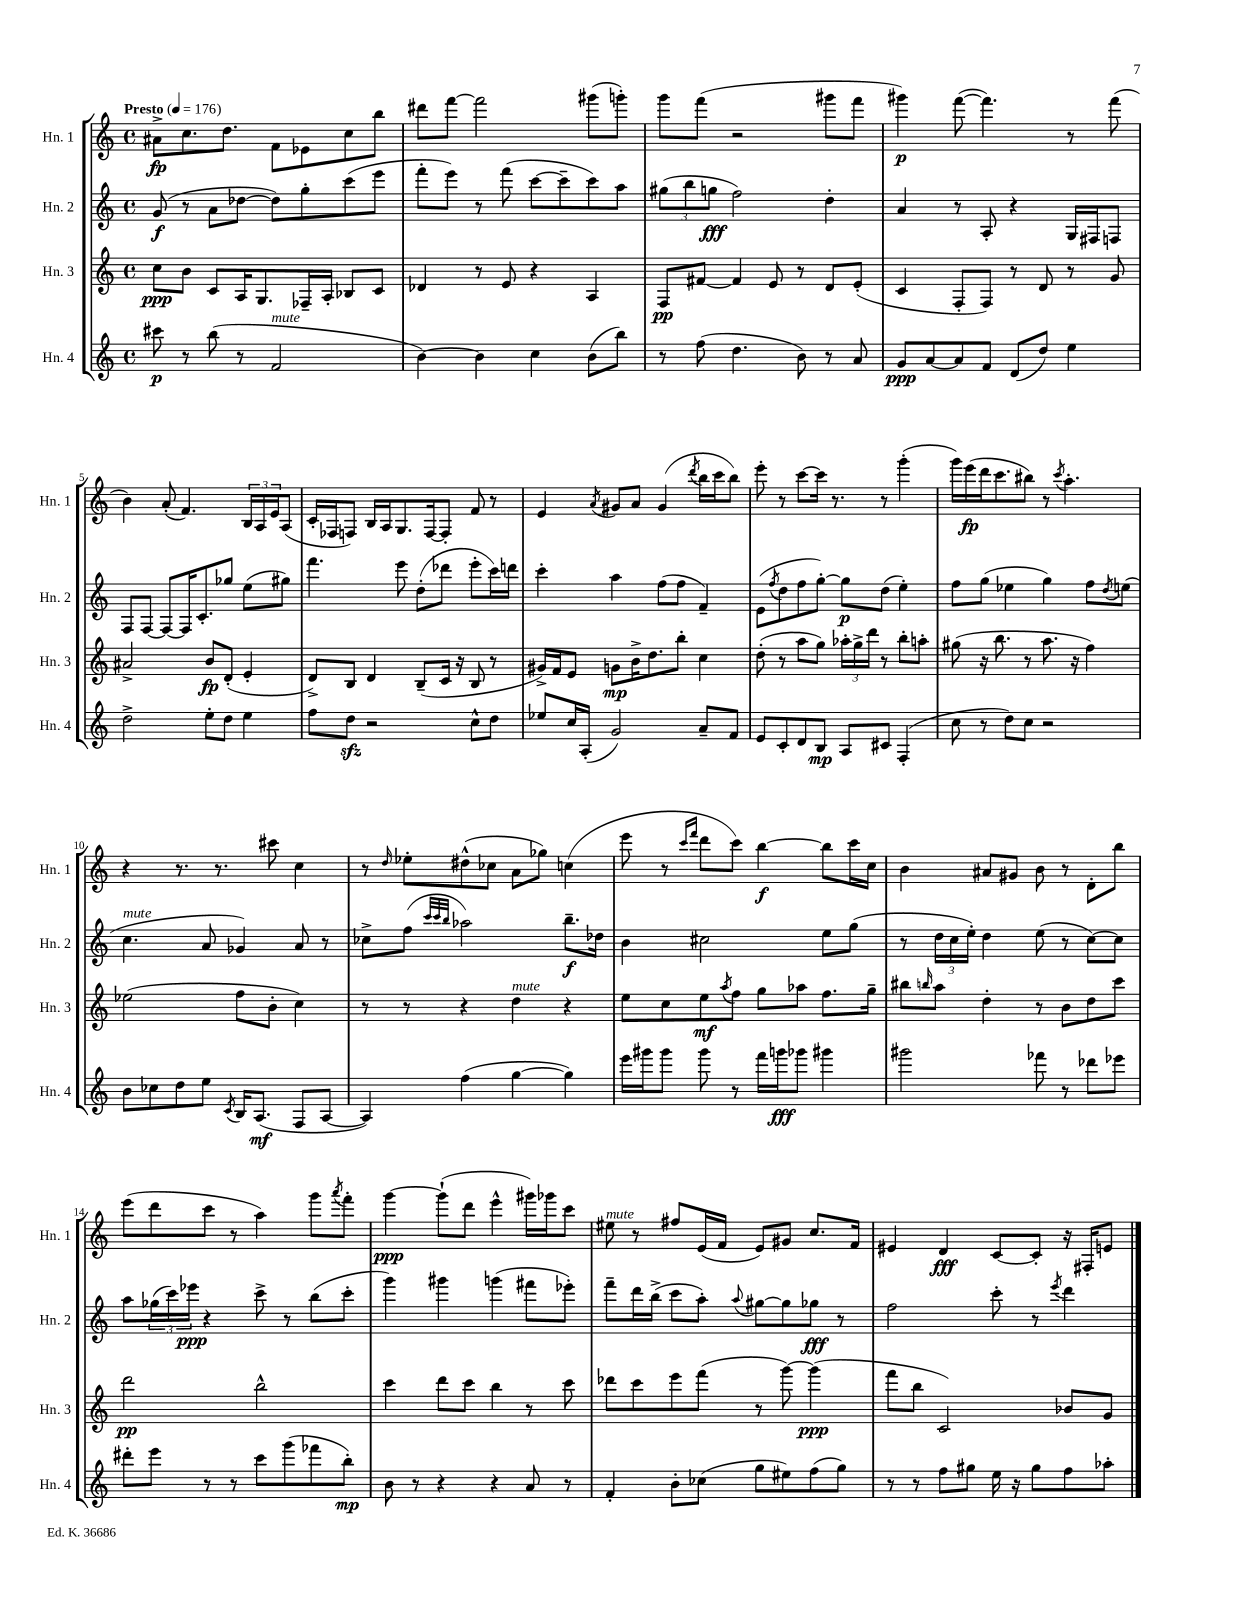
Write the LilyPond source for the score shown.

<<
\new StaffGroup <<
\new Staff = "s0" \with { instrumentName = "Hn. 1" shortInstrumentName = "Hn. 1" } {
    \clef treble \key c \major \defaultTimeSignature \time 4/4 \tempo "Presto" 4 = 176
    ais'8->\fp c''8. d''8. f'8 ees'8 c''8 b''8 |
    dis'''8 f'''8~ f'''2 gis'''8( g'''8-.) |
    g'''8 f'''8( r2 gis'''8 f'''8 |
    gis'''4\p) f'''8~( f'''4.) r8 f'''8( |
    b'4) a'8-.( f'4.) \tuplet 3/2 { b16 a16 e'16 } a8( |
    c'16-. fes16 f8) b16 a16 g8. f16~ f8-. f'8 r8 |
    e'4 \acciaccatura { a'8 } gis'8 a'8 gis'4( \acciaccatura { d'''8 } b''16 c'''16 b''8) |
    e'''8-. r8 c'''8~ c'''16 r8. r8 g'''4-.( |
    g'''16) e'''16\fp( d'''16 c'''8. bis''8) r8 \acciaccatura { c'''8 } a''4.-. |
    r4 r8. r8. cis'''8 c''4 |
    r8 \grace { d''16 } ees''8-. dis''8-^( ces''8 a'8 ges''8) c''4( |
    e'''8 r8 \grace { c'''16 f'''16 } d'''8 c'''8) b''4~\f b''8 c'''16 c''16 |
    b'4 ais'8 gis'8 b'8 r8 d'8-. b''8 |
    e'''8( d'''8 c'''8 r8 a''4) g'''8 \acciaccatura { a'''8 } f'''8-. |
    g'''4~\ppp g'''8-!( d'''8 e'''4-^ gis'''16) ges'''16 c'''8 |
    eis''8^\markup { \italic "mute" } r8 fis''8 e'16( f'16 e'8) gis'8 c''8. f'16 |
    eis'4 d'4\fff c'8~ c'8-. r16 fis16-. e'8 \bar "|." |
}
\new Staff = "s1" \with { instrumentName = "Hn. 2" shortInstrumentName = "Hn. 2" } {
    \clef treble \key c \major \defaultTimeSignature \time 4/4
    g'8\f( r8 a'8 des''8~ des''8) g''8-. c'''8( e'''8 |
    f'''8-. e'''8) r8 f'''8( c'''8~ c'''8-- c'''8) a''8 |
    \tuplet 3/2 { gis''8( b''8 g''8\fff } f''2) d''4-. |
    a'4 r8 a8-. r4 g16 fis16 f8 |
    f8 f8~ f8~ f16 c'8.-. ges''8 e''8( gis''8) |
    f'''4. e'''8 d''8-.( des'''8 e'''8-. c'''16) d'''16 |
    c'''4-. a''4 f''8( f''8 f'4--) |
    e'8( \acciaccatura { f''8 } d''8 f''8 g''8~-.) g''8\p d''8( e''4-.) |
    f''8 g''8( ees''4 g''4) f''8 \acciaccatura { d''8 } e''8( |
    c''4.^\markup { \italic "mute" } a'8 ges'4) a'8 r8 |
    ces''8-> f''8( \grace { c'''32 c'''32 b''32 } aes''2) b''8.--\f des''16 |
    b'4 cis''2 e''8 g''8( |
    r8 \tuplet 3/2 { d''16 c''16 e''16-.) } d''4 e''8( r8 c''8~) c''8 |
    a''8 \tuplet 3/2 { ges''16( c'''16) ees'''16\ppp } r4 c'''8-> r8 b''8( c'''8-. |
    g'''4) gis'''4 g'''4( fis'''8 ees'''8-.) |
    f'''8-- d'''16 b''16->( c'''8 a''8-.) \appoggiatura { a''8 } gis''8~ gis''8 ges''8\fff r8 |
    f''2 c'''8-. r8 \acciaccatura { e'''8 } d'''4 \bar "|." |
}
\new Staff = "s2" \with { instrumentName = "Hn. 3" shortInstrumentName = "Hn. 3" } {
    \clef treble \key c \major \defaultTimeSignature \time 4/4
    c''8\ppp b'8 c'8 a16 g8. fes16-- a16-. bes8 c'8 |
    des'4 r8 e'8 r4 a4 |
    f8\pp fis'8~ fis'4 e'8 r8 d'8 e'8-.( |
    c'4 f8-. f8) r8 d'8 r8 g'8 |
    ais'2-> b'8\fp d'8-.( e'4-. |
    d'8->) b8 d'4 b8--( c'16 r16 b8 r8 |
    gis'16->) f'16 e'8 g'8\mp b'16-> d''8. b''8-. c''4 |
    d''8-.( r8 a''8 g''8) \tuplet 3/2 { aes''16-. g''16-> d'''16 } r8 b''8-. a''8-. |
    gis''8( r16 b''8. r8 a''8. r16 f''4) |
    ees''2( f''8 b'8-. c''4) |
    r8 r8 r4 d''4^\markup { \italic "mute" } r4 |
    e''8 c''8 e''8\mf \acciaccatura { a''8 } f''8 g''8 aes''8 f''8. g''16-- |
    bis''8 \grace { b''16 } a''8 d''4-. r8 b'8 d''8 c'''8 |
    d'''2\pp b''2-^ |
    c'''4 d'''8 c'''8 b''4 r8 c'''8 |
    des'''8 c'''8 e'''8 f'''8( r8 g'''8~) g'''4\ppp( |
    f'''8 b''8 c'2) bes'8 g'8 \bar "|." |
}
\new Staff = "s3" \with { instrumentName = "Hn. 4" shortInstrumentName = "Hn. 4" } {
    \clef treble \key c \major \defaultTimeSignature \time 4/4
    cis'''8\p r8 b''8( r8 f'2^\markup { \italic "mute" } |
    b'4~) b'4 c''4 b'8( b''8) |
    r8 f''8( d''4. b'8) r8 a'8 |
    g'8\ppp a'8~ a'8 f'8 d'8( d''8) e''4 |
    d''2-> e''8-. d''8 e''4 |
    f''8 d''8\sfz r2 c''8-^ d''8 |
    ees''8 c''16 a16-.( g'2) a'8-- f'8 |
    e'8 c'8-. d'8 b8\mp a8 cis'8 f4-.( |
    c''8 r8 d''8) c''8 r2 |
    b'8 ces''8 d''8 e''8 \acciaccatura { c'8 } b16 a8.\mf( f8 a8~ |
    a4) f''4( g''4~ g''4) |
    e'''16 gis'''16 gis'''8 gis'''8 r8 f'''16 g'''16\fff ges'''8 gis'''4 |
    gis'''2 fes'''8 r8 des'''8 ees'''8 |
    dis'''8-. e'''8 r8 r8 c'''8 g'''8( fes'''8 b''8-.\mp) |
    b'8 r8 r4 r4 a'8 r8 |
    f'4-. b'8-. ces''8( g''8 eis''8) f''8( g''8) |
    r8 r8 f''8 gis''8 e''16 r16 gis''8 f''8 aes''8-. \bar "|." |
}
>>
>>
